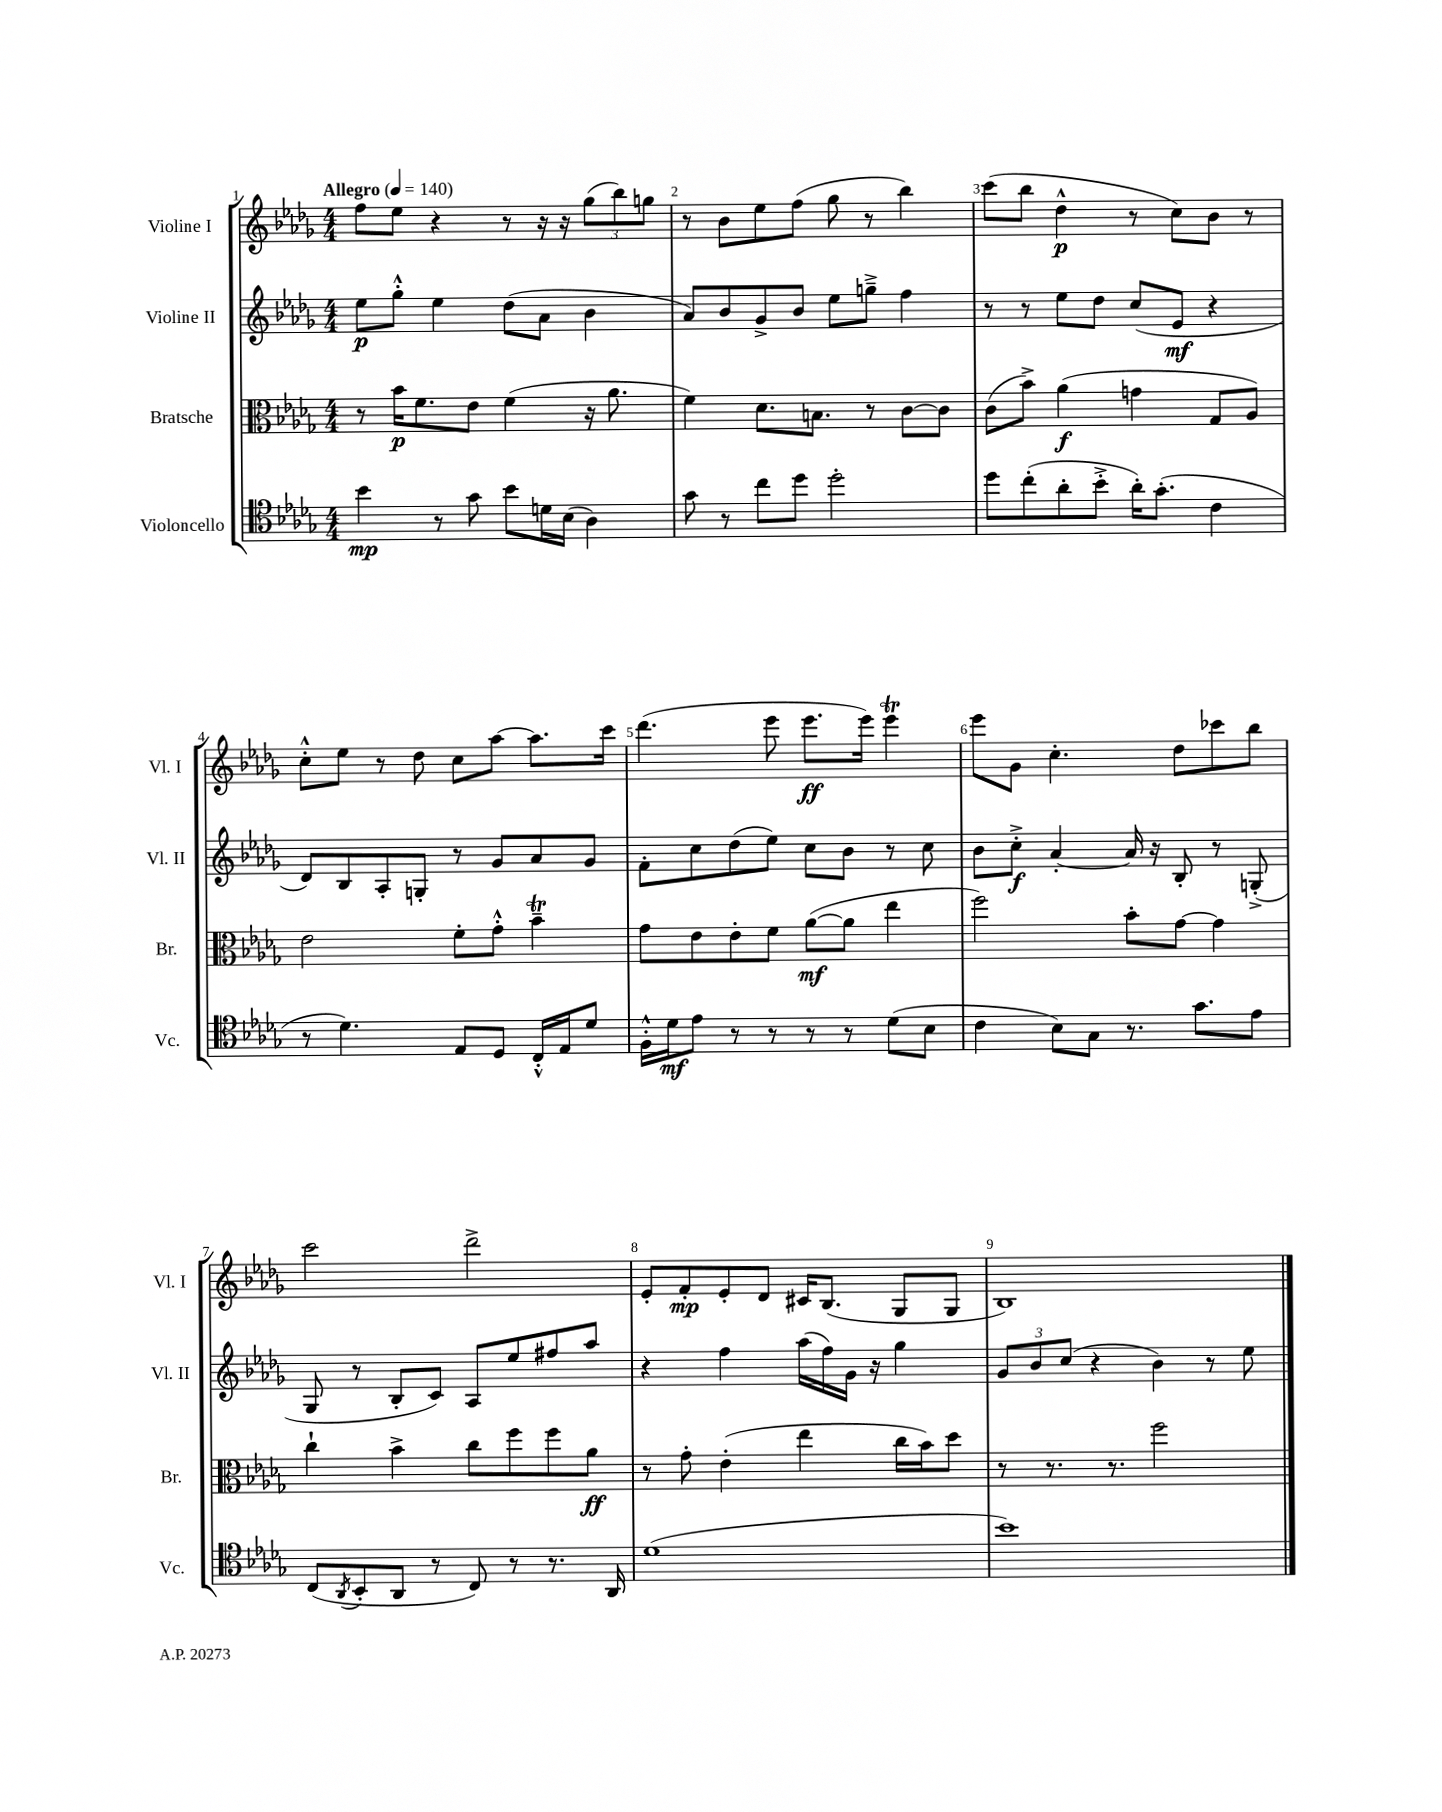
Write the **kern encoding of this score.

**kern	**dynam	**kern	**dynam	**kern	**dynam	**kern	**dynam
*part4	*part4	*part3	*part3	*part2	*part2	*part1	*part1
*staff4	*staff4	*staff3	*staff3	*staff2	*staff2	*staff1	*staff1
*I"Violoncello	*	*I"Bratsche	*	*I"Violine II	*	*I"Violine I	*
*I'Vc.	*	*I'Br.	*	*I'Vl. II	*	*I'Vl. I	*
*clefC4	*	*clefC3	*	*clefG2	*	*clefG2	*
*k[b-e-a-d-g-]	*	*k[b-e-a-d-g-]	*	*k[b-e-a-d-g-]	*	*k[b-e-a-d-g-]	*
*M4/4	*	*M4/4	*	*M4/4	*	*M4/4	*
*MM140	*	*MM140	*	*MM140	*	*MM140	*
=1	=1	=1	=1	=1	=1	=1	=1
!	!	!	!	!	!	!LO:TX:a:B:t=Allegro	!
4b-\	mp	8r	.	8ee-\L	p	8ff\L	.
.	.	16b-\KL	p	8gg-'^^\J	.	8ee-\J	.
.	.	8.f\	.	.	.	.	.
8r	.	.	.	4ee-\	.	4r	.
8g-\	.	8e-\J	.	.	.	.	.
8b-\L	.	(4f\	.	(8dd-\L	.	8r	.
16dn\L	.	.	.	8a-\J	.	16r	.
(16B-\JJ	.	.	.	.	.	16r	.
4A-\)	.	16r	.	4b-\	.	(12gg-\L	.
.	.	8.a-\	.	.	.	.	.
.	.	.	.	.	.	12bb-\)	.
.	.	.	.	.	.	12ggn\J	.
=2	=2	=2	=2	=2	=2	=2	=2
8g-\	.	4f\)	.	8a-/L)	.	8r	.
8r	.	.	.	8b-/	.	8b-\L	.
8cc\L	.	8.d-\L	.	8g-^/	.	8ee-\	.
8dd-\J	.	.	.	8b-/J	.	(8ff\J	.
.	.	8.Bn\J	.	.	.	.	.
2dd-'\	.	.	.	8ee-\L	.	8gg-\	.
.	.	8r	.	8ggn~^\J	.	8r	.
.	.	[8c\L	.	4ff\	.	4bb-\)	.
.	.	8c\J]	.	.	.	.	.
=3	=3	=3	=3	=3	=3	=3	=3
8dd-\L	.	(8c\L	.	8r	.	(8ccc\L	.
(8cc'\	.	8b-^\J)	.	8r	.	8bb-\J	.
8a-'\	.	(4a-\	f	8ee-\L	.	4dd-^^\	p
8b-'^\J	.	.	.	8dd-\J	.	.	.
16a-'\KL)	.	4gn\	.	(8cc/L	.	8r	.
(8.g-'\J	.	.	.	.	.	.	.
.	.	.	.	8e-/J	mf	8cc\L)	.
4c\	.	8G-/L	.	4r	.	8b-\J	.
.	.	8A-/J)	.	.	.	8r	.
!!LO:LB:g=z
=4	=4	=4	=4	=4	=4	=4	=4
8r	.	2e-\	.	8d-/L)	.	8cc'^^\L	.
4.d-\)	.	.	.	8B-/	.	8ee-\J	.
.	.	.	.	8A-'/	.	8r	.
.	.	.	.	8Gn'/J	.	8dd-\	.
8E-/L	.	8f'\L	.	8r	.	8cc\L	.
8D-/J	.	8g-'^^\J	.	8g-/L	.	[8aa-\J	.
16C'^^/LL	.	4b-T~\	.	8a-/	.	8.aa-\L]	.
16E-/J	.	.	.	.	.	.	.
8d-/J	.	.	.	8g-/J	.	.	.
.	.	.	.	.	.	16ccc\Jk	.
=5	=5	=5	=5	=5	=5	=5	=5
16F'^^\LL	.	8g-\L	.	8f'\L	.	(4.ddd-\	.
16d-\J	mf	.	.	.	.	.	.
8e-\J	.	8e-\	.	8cc\	.	.	.
8r	.	8e-'\	.	(8dd-\	.	.	.
8r	.	8f\J	.	8ee-\J)	.	8eee-\	.
8r	.	([8a-\L	mf	8cc\L	.	8.eee-\L	ff
8r	.	8a-\J]	.	8b-\J	.	.	.
.	.	.	.	.	.	16eee-\Jk)	.
(8d-\L	.	4ee-\	.	8r	.	4eee-T\	.
8B-\J	.	.	.	8cc\	.	.	.
=6	=6	=6	=6	=6	=6	=6	=6
4c\	.	2ff\)	.	8b-\L	.	8eee-\L	.
.	.	.	.	8cc'^\J	f	8g-\J	.
8B-\L)	.	.	.	[4a-'/	.	4.cc'\	.
8G-\J	.	.	.	.	.	.	.
8.r	.	8b-'\L	.	16a-/]	.	.	.
.	.	.	.	16r	.	.	.
.	.	[8g-\J	.	8B-'/	.	8dd-\L	.
8.g-\L	.	.	.	.	.	.	.
.	.	4g-\]	.	8r	.	8ccc-X\	.
8e-\J	.	.	.	(8Gn'^/	.	8bb-\J	.
!!LO:LB:g=z
=7	=7	=7	=7	=7	=7	=7	=7
(8C/L	.	4cc`\	.	8G-/	.	2ccc\	.
8qAA-/	.	.	.	.	.	.	.
8BB-'/	.	.	.	8r	.	.	.
8AA-/J	.	4b-^\	.	8B-'/L	.	.	.
8r	.	.	.	8c/J)	.	.	.
8C/)	.	8cc\L	.	8A-/L	.	2ddd-^\	.
8r	.	8ff\	.	8ee-/	.	.	.
8.r	.	8ff\	.	8ff#X/	.	.	.
.	.	8a-\J	ff	8aa-/J	.	.	.
16AA-/	.	.	.	.	.	.	.
=8	=8	=8	=8	=8	=8	=8	=8
(1d-	.	8r	.	4r	.	8e-'/L	.
.	.	8g-'\	.	.	.	8f'/	mp
.	.	(4e-'\	.	4ff\	.	8e-'/	.
.	.	.	.	.	.	8d-/J	.
.	.	4ee-\	.	(16aa-\LL	.	16c#X/KL	.
.	.	.	.	16ff\)	.	(8.B-/J	.
.	.	.	.	16g-\JJ	.	.	.
.	.	.	.	16r	.	.	.
.	.	16cc\LL	.	4gg-\	.	8G-/L	.
.	.	16b-\J)	.	.	.	.	.
.	.	8dd-\J	.	.	.	8G-/J	.
=9	=9	=9	=9	=9	=9	=9	=9
1b-)	.	8r	.	12g-/L	.	1B-)	.
.	.	.	.	12b-/	.	.	.
.	.	8.r	.	.	.	.	.
.	.	.	.	(12cc/J	.	.	.
.	.	.	.	4r	.	.	.
.	.	8.r	.	.	.	.	.
.	.	2ff\	.	4b-\)	.	.	.
.	.	.	.	8r	.	.	.
.	.	.	.	8ee-\	.	.	.
==	==	==	==	==	==	==	==
*-	*-	*-	*-	*-	*-	*-	*-
